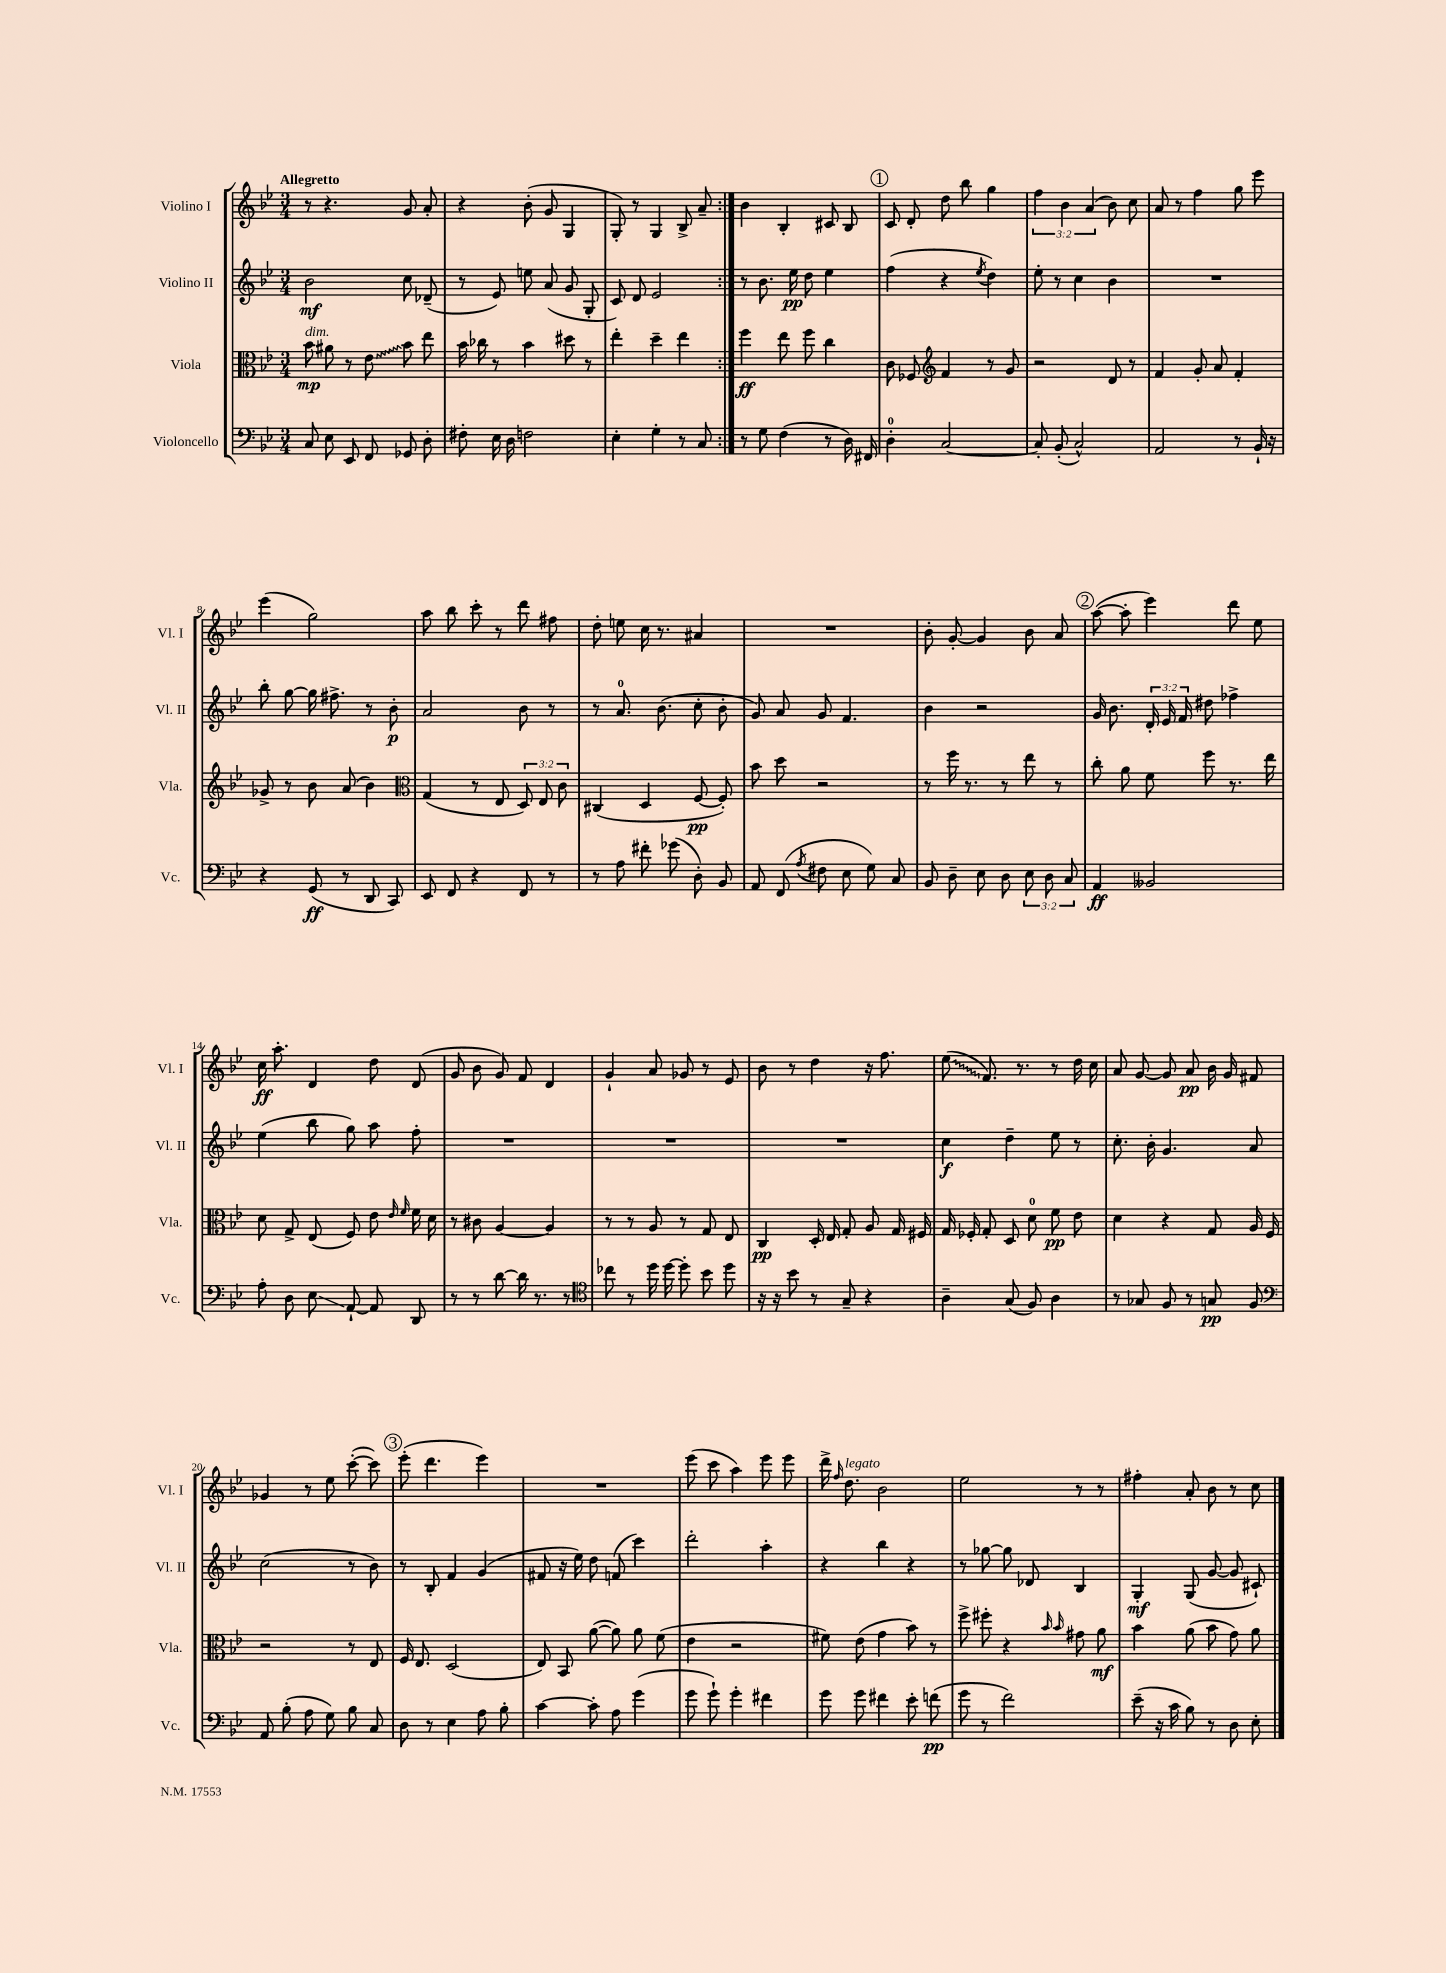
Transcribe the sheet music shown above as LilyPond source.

<<
\new StaffGroup <<
\new Staff = "s0" \with { instrumentName = "Violino I" shortInstrumentName = "Vl. I" } {
    \clef treble \key bes \major \numericTimeSignature \time 3/4 \override Staff.TupletNumber.text = #tuplet-number::calc-fraction-text \tempo "Allegretto"
    \autoBeamOff \repeat volta 2 { r8 r4. g'8 a'8-. |
    r4 bes'8-.( g'8 g4 |
    g8-.) r8 g4 bes8-> a'8-- | }
    bes'4 bes4-. cis'8 bes8 |
    \mark \markup { \circle "1" } c'8 d'8-. d''8 bes''8 g''4 |
    \tuplet 3/2 { f''4 bes'4 a'4( } bes'8) c''8 |
    a'8 r8 f''4 g''8 ees'''8 |
    ees'''4( g''2) |
    a''8 bes''8 c'''8-. r8 d'''8 fis''8 |
    d''8-. e''8 c''16 r8. ais'4 |
    R2. |
    bes'8-. g'8~-. g'4 bes'8 a'8 |
    \mark \markup { \circle "2" } a''8~( a''8-. ees'''4) d'''8 ees''8 |
    c''16\ff a''8.-. d'4 d''8 d'8( |
    g'8 bes'8 g'8) f'8 d'4 |
    g'4-! a'8 ges'8 r8 ees'8 |
    bes'8 r8 d''4 r16 f''8. |
    \once \override Glissando.style = #'zigzag ees''8\glissando( f'8.) r8. r8 d''16 c''16 |
    a'8 g'8~ g'8 a'8\pp bes'16 g'16 fis'8 |
    ges'4 r8 ees''8 c'''8~-.( c'''8) |
    \mark \markup { \circle "3" } ees'''8-.( d'''4. ees'''4) |
    R2. |
    ees'''8( c'''8 a''4) ees'''8 ees'''8 |
    d'''16-> \grace { f''16 } d''8.^\markup { \italic "legato" } bes'2 |
    ees''2 r8 r8 |
    fis''4-. a'8-. bes'8 r8 c''8 \bar "|." |
}
\new Staff = "s1" \with { instrumentName = "Violino II" shortInstrumentName = "Vl. II" } {
    \clef treble \key bes \major \numericTimeSignature \time 3/4 \override Staff.TupletNumber.text = #tuplet-number::calc-fraction-text
    \autoBeamOff \repeat volta 2 { bes'2\mf c''8 des'8--( |
    r8 ees'8) e''8 a'8( g'8 g8-. |
    c'8) d'8 ees'2 | }
    r8 bes'8. ees''16\pp d''8 ees''4 |
    \mark \markup { \circle "1" } f''4( r4 \acciaccatura { ees''8 } d''4) |
    ees''8-. r8 c''4 bes'4 |
    R2. |
    bes''8-. g''8~ g''16 fis''8.-> r8 bes'8-.\p |
    a'2 bes'8 r8 |
    r8 a'8.-0 bes'8.( c''8-. bes'8-. |
    g'8) a'8 g'8 f'4. |
    bes'4 r2 |
    \mark \markup { \circle "2" } g'16 bes'8. \tuplet 3/2 { d'16-. ees'16 f'16 } dis''8 fes''4-> |
    ees''4( bes''8 g''8) a''8 f''8-. |
    R2. |
    R2. |
    R2. |
    c''4\f d''4-- ees''8 r8 |
    c''8.-. bes'16-. g'4. a'8 |
    c''2( r8 bes'8) |
    \mark \markup { \circle "3" } r8 bes8-. f'4 g'4( |
    fis'8 r16 ees''16) d''8 f'8( c'''4) |
    d'''2-. a''4-. |
    r4 bes''4 r4 |
    r8 ges''8~ ges''8 des'8 bes4 |
    g4-.\mf g8( g'8~ g'8 cis'8-!) \bar "|." |
}
\new Staff = "s2" \with { instrumentName = "Viola" shortInstrumentName = "Vla." } {
    \clef alto \key bes \major \numericTimeSignature \time 3/4 \override Staff.TupletNumber.text = #tuplet-number::calc-fraction-text
    \autoBeamOff \repeat volta 2 { bes'8\mp^\markup { \italic "dim." } ais'8 r8 \once \override Glissando.style = #'zigzag ees'8\glissando bes'8 ees''8 |
    bes'16 ces''16 r8 bes'4 dis''8 r8 |
    ees''4-. d''4-- ees''4 | }
    f''4\ff ees''8 f''8 c''4 |
    \mark \markup { \circle "1" } c'8 fes8 \clef treble f'4 r8 g'8 |
    r2 d'8 r8 |
    f'4 g'8-. a'8 f'4-. |
    ges'8-> r8 bes'8 a'8( bes'4) |
    \clef alto g4( r8 ees8 \tuplet 3/2 { d8) ees8 c'8 } |
    cis4( d4 f8~\pp f8-.) |
    bes'8 d''8 r2 |
    r8 f''16 r8. r8 ees''8 r8 |
    \mark \markup { \circle "2" } c''8-. a'8 f'8 f''8 r8. ees''16 |
    d'8 g8-> ees8( f8) ees'8 \grace { ees'16 f'16 } f'16 d'16 |
    r8 cis'8 a4~ a4 |
    r8 r8 a8 r8 g8 ees8 |
    c4\pp d16-. ees16 g8-. a8 g16 fis16 |
    g16 fes16-. g8-. d8 d'8-0 f'8\pp ees'8 |
    d'4 r4 g8 a16 f16 |
    r2 r8 ees8 |
    \mark \markup { \circle "3" } f16 ees8. d2( |
    ees8) bes,8 a'8~( a'8) a'8 f'8( |
    ees'4 r2 |
    fis'8) ees'8( g'4 bes'8) r8 |
    f''8-> fis''8-. r4 \grace { bes'16 bes'16 } gis'8 a'8\mf |
    bes'4 a'8( bes'8 g'8) a'8 \bar "|." |
}
\new Staff = "s3" \with { instrumentName = "Violoncello" shortInstrumentName = "Vc." } {
    \clef bass \key bes \major \numericTimeSignature \time 3/4 \override Staff.TupletNumber.text = #tuplet-number::calc-fraction-text
    \autoBeamOff \repeat volta 2 { c8 ees8 ees,8 f,8 ges,8 d8-. |
    fis8-. ees16 d16 f2 |
    ees4-. g4-. r8 c8 | }
    r8 g8 f4( r8 d16) fis,16 |
    \mark \markup { \circle "1" } d4-0-. c2~ |
    c8-. bes,8-.( c2-^) |
    a,2 r8 bes,16-! r16 |
    r4 g,8\ff( r8 d,8 c,8) |
    ees,8 f,8 r4 f,8 r8 |
    r8 a8 fis'8-. ges'8( d8-.) bes,8 |
    a,8 f,8( \acciaccatura { a8 } fis8 ees8 g8) c8 |
    bes,8 d8-- ees8 d8 \tuplet 3/2 { ees8 d8 c8 } |
    \mark \markup { \circle "2" } a,4\ff beses,2 |
    a8-. d8 ees8\glissando a,8~-! a,8 d,8 |
    r8 r8 d'8~ d'16 r8. r8 |
    \clef tenor ces''8 r8 d''16 d''16~ d''8-. bes'8 d''8 |
    r16 r16 bes'8 r8 g8-- r4 |
    a4-- g8( f8) a4 |
    r8 ges8 f8 r8 g8\pp f8 |
    \clef bass a,8 bes8-.( a8 g8) bes8 c8 |
    \mark \markup { \circle "3" } d8 r8 ees4 a8 bes8-. |
    c'4~ c'8-. a8 g'4( |
    g'8 g'8-!) g'4-. fis'4 |
    g'8 g'8 fis'4 ees'8-. f'8\pp( |
    g'8 r8 f'2) |
    ees'8--( r16 c'16 bes8) r8 d8 ees8-. \bar "|." |
}
>>
>>
